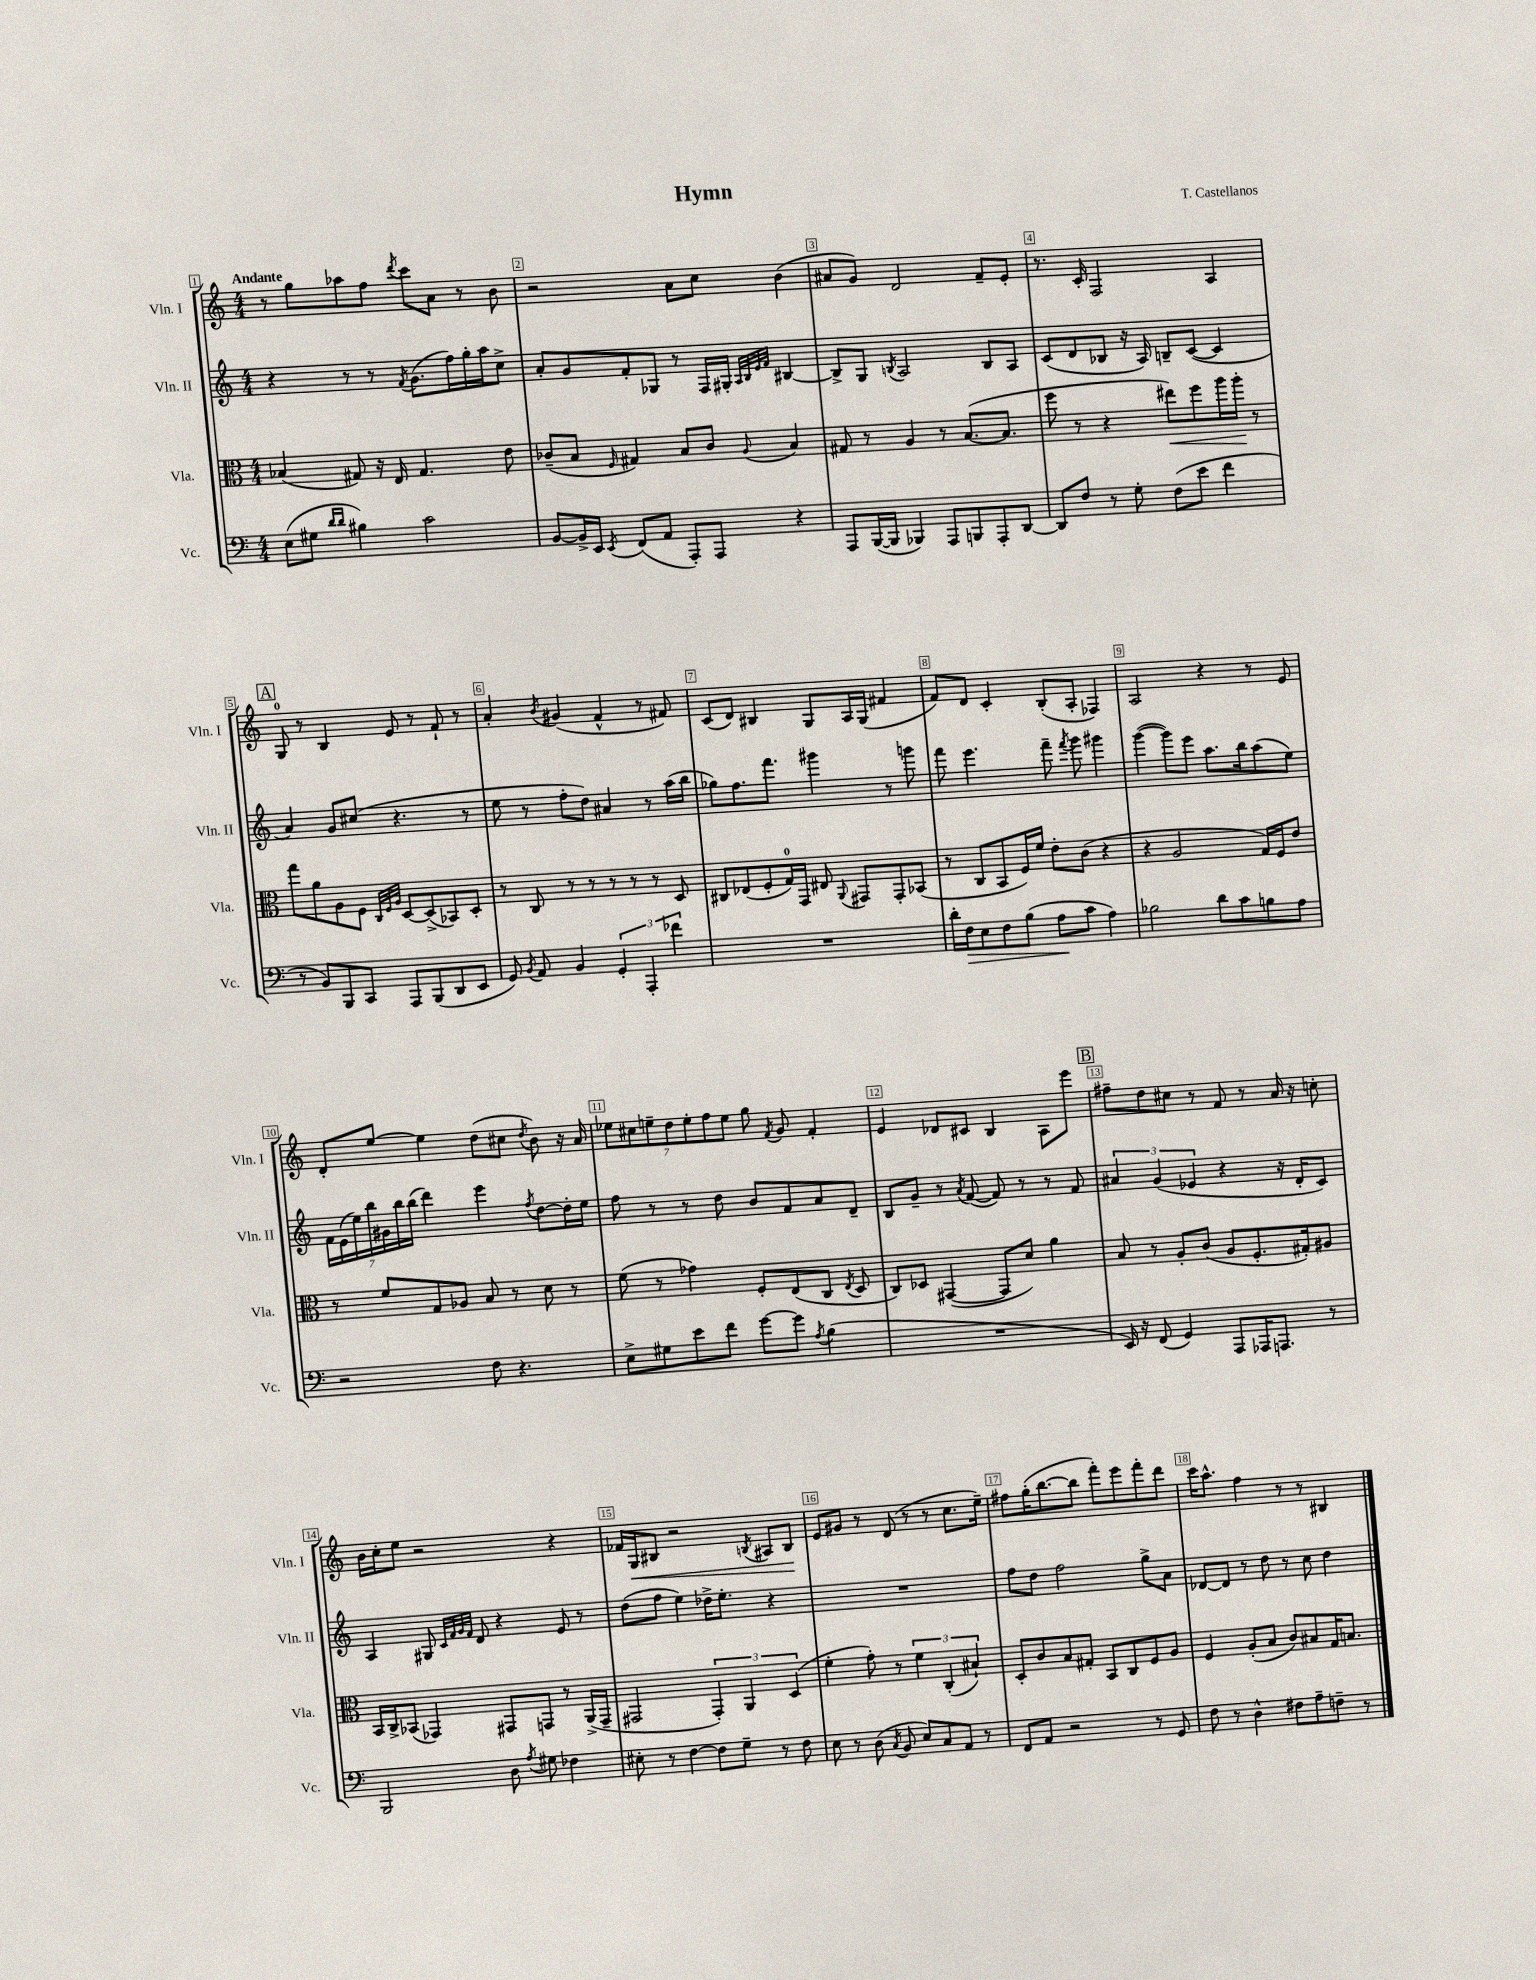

**kern	**kern	**kern	**kern
*staff4	*staff3	*staff2	*staff1
*clefF4	*clefC3	*clefG2	*clefG2
*k[]	*k[]	*k[]	*k[]
*M4/4	*M4/4	*M4/4	*M4/4
(8E	(4B-	4r	8r
8G#	.	.	8gg
16qqd	.	.	.
16qqd	.	.	.
4B#)	8G#)	8r	8aa-
.	16r	8r	8ff
.	16E	.	.
.	.	8qf	8qddd
2c	4.G#	(8.g	8ccc
.	.	.	8a
.	.	16ff)	.
.	.	16gg'	8r
.	.	16aa	.
.	8e	8cc^	8b
=	=	=	=
[8BB	(8c-~	8a'	2r
16BB^]	8B	8g	.
16EE	.	.	.
8qEE	16qqF	.	.
(8FF	4G#)	8f'	.
8AA	.	8G-	.
8AAA')	8B	8r	8a
8AAA	8c-	16F	8cc
.	.	16G#'	.
.	.	32qqA	.
.	.	32qqB	.
.	.	32qqe	.
.	8qqA	32qqf	.
4r	4B	[4B#	(4b
=	=	=	=
8AAA	8G#	8B#^]	8a#
([16BBB	8r	8G	8g)
16BBB]	.	.	.
.	.	8qB	.
4BBB-)	4A	2A	2d
8AAA	8r	.	.
8BBB	([8.B	.	.
8AAA'	.	8B	8f~
.	8.B]	.	.
[8DD	.	8A	8e'
=	=	=	=
8DD]	8ff	(8c	8.r
8F	8r	8d	.
.	.	.	16c'
8r	4r	8B-	2F
8G'	.	16r	.
.	.	16A)	.
(8F	8ee#)	8B~	.
8e	8ff	([8c	.
4f	16aa	4c]	4A
.	16aa'	.	.
.	8r	.	.
=	=	=	=
8r	8gg	4a)	8G
8BB)	8a	.	8r
8BBB	8A	8g	4B
8CC	8F	(8cc#	.
.	32qqC	.	.
.	32qqF	.	.
.	32qqA	.	.
8AAA	[8D	4.r	8e
(8BBB	(8D^]	.	8r
8DD	8BB-)	.	8f`
8EE	8D'	8r	8r
=	=	=	=
8GG)	8r	8ee	4a'
8qBB	.	.	.
8AA	8C	8r	.
.	.	.	8qb
4BB	8r	8ff'	(4g#
.	8r	8dd)	.
6GG'	8r	4a#	4f^^
.	8r	.	.
6AAA'	.	.	.
.	8r	8r	8r
6f-	.	.	.
.	8D	(16aa	8f#)
.	.	16bb	.
=	=	=	=
1r	8C#	8gg-)	(8c
.	(8E-	8.ff	8d)
.	8F'	.	4B#
.	.	8.fff	.
.	16G)	.	.
.	16GG	.	.
.	8E#	4ggg#	8G
.	8qqAA	.	.
.	8GG#	.	16A
.	.	.	(16G
.	8GG#'	8r	4f#
.	(8BB-	8ggg	.
=	=	=	=
16d'	8r	8fff	8f)
16F	.	.	.
8E	8C	4.eee	8d
8F	8BB	.	4c'
(8B	16F)	.	.
.	16f	.	.
8A	8e'	8fff~	(8B'
.	.	8qfff	.
8c	(8c	8ggg	8A'
4A)	4r	4ggg#	4F-)
=	=	=	=
2B-	4r	([4ggg	2A
.	2A	8ggg])	.
.	.	8eee	.
8d	.	8.aa	4r
8c	.	.	.
.	.	16bb	.
8B	16G)	(8aa	8r
.	16F	.	.
8A	8e	8ee)	8e
=	=	=	=
2r	8r	28f	8d'
.	.	(28e	.
.	.	28ee)	.
.	.	28bb	.
.	8f	.	[8ee
.	.	28g#	.
.	.	28bb	.
.	.	(28bb	.
.	8G	4ddd)	4ee]
.	8A-	.	.
8F	8B	4eee	(8dd
4.r	8r	.	8cc#
.	.	8qff	8qdd
.	8d	[8dd	8b)
.	8r	16dd']	16r
.	.	16ee	16a
=	=	=	=
8E^	(8f	8ff	14ee-
.	.	.	14cc#
8G#	8r	8r	.
.	.	.	14ee~
.	.	.	14dd
8e	4g-)	8r	.
.	.	.	14ee'
.	.	.	14ff
8f	.	8dd	.
.	.	.	14ee
[8g	8F'	8b	8gg
.	.	.	8qf
8g]	(8E	8f	8g
8qA	.	.	.
(4B	8C	8a	4f'
.	8qE	.	.
.	8D	8d~	.
=	=	=	=
1r	8C)	8B	4e
.	8D-	8g~	.
.	([4GG#	8r	8d-
.	.	8qa	.
.	.	([8f	8c#
.	8GG#]	8f])	4B
.	8d)	8r	.
.	4a	8r	8A
.	.	8f	8eee
=	=	=	=
16EE)	8B	6a#	8ff#~
16r	.	.	.
(8FF	8r	.	8dd
.	.	(6g	.
4GG)	8A'	.	8cc#
.	.	6e-	.
.	(8c	.	8r
8AAA	8A	4r	8f
16AAA-	8.F'	.	8r
8.AAA	.	.	.
.	.	16r	16a
.	16G#')	16d'	16r
8r	8A#	8c)	8cc'
=	=	=	=
2BBB	16BB	4A	16b
.	16C^	.	16cc'
.	(8BB-	.	8ee
.	4GG-)	8G#	2r
.	.	32qqc	.
.	.	32qqf	.
.	.	32qqg	.
.	.	32qqf	.
.	.	8d	.
8D	8GG#	4r	.
8qA	.	.	.
8G#	8GG	.	.
4F-	8r	8e	4r
.	(16AA^	8r	.
.	16GG~	.	.
=	=	=	=
8E#'	2GG#	(8dd	16f-
.	.	.	16G
8r	.	8ff	8B#
[4F	.	4ee)	2r
8F]	6GG#')	16dd-^	.
.	.	8.ee'	.
8G~	.	.	.
.	6AA	.	.
.	.	.	8qB
8r	.	4r	8A#
.	(6D	.	.
8F	.	.	8B
=	=	=	=
8E	4f'	1r	8e
8r	.	.	8g#
(8D	8g')	.	8r
8qC	.	.	.
8BB	8r	.	(8d
8E)	6f	.	8r
8C	.	.	8r
.	(6C'	.	.
8AA	.	.	8.cc
.	6B#`)	.	.
8r	.	.	.
.	.	.	16ee~)
=	=	=	=
8FF	8D'	8ff	8ff#
8AA	8c	8dd	(16gg'
.	.	.	[8.bb
2r	8B	2ff	.
.	8G#'	.	8bb]
.	8BB	.	8fff')
.	8C	.	8eee
8r	8F	8gg^	8fff'
8GG	8A	8a	8ddd
=	=	=	=
8F	4F	[8d-	16ccc
.	.	.	8.aa^^
8r	.	8d-]	.
4D^^	(8A'	8r	4ff
.	8B	8dd	.
8F#	8c)	8r	8r
8A~	8B#	8cc	8r
8F~	16G	4dd	4B#
.	8.B	.	.
8r	.	.	.
==	==	==	==
*-	*-	*-	*-
